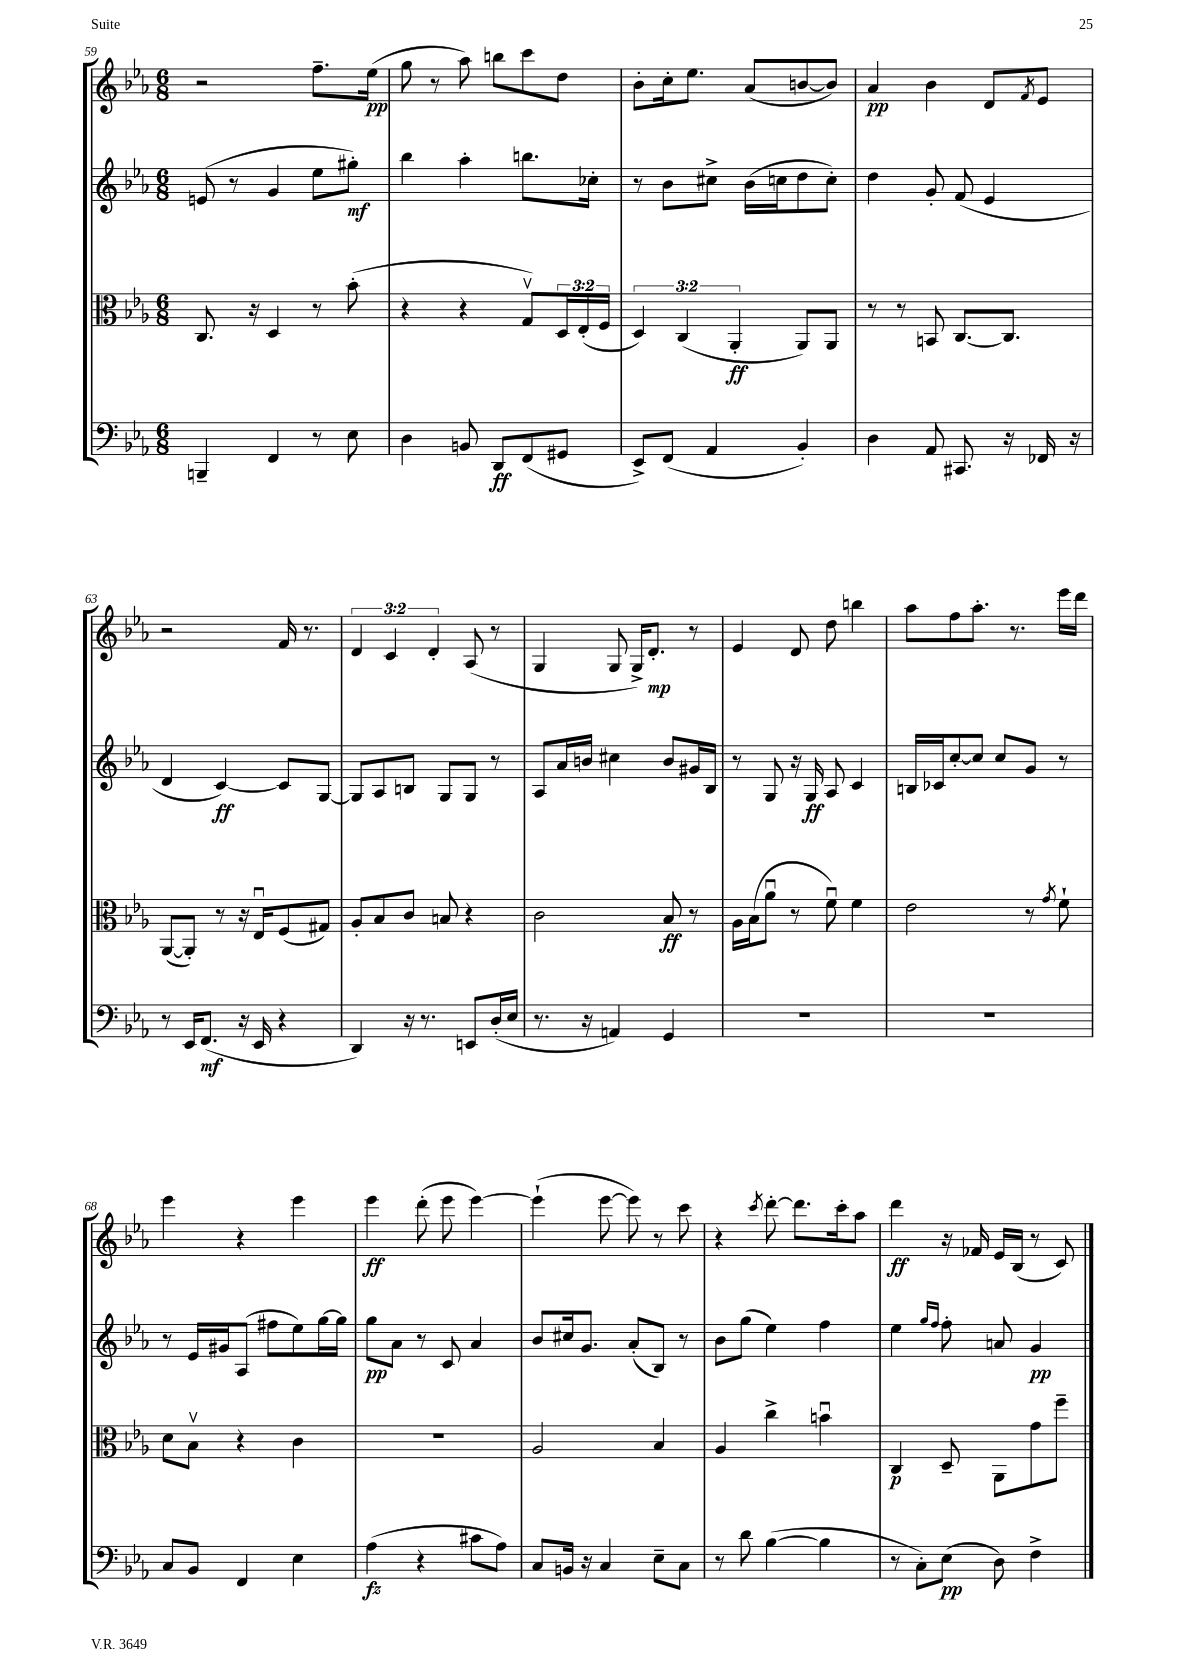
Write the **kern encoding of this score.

**kern	**kern	**kern	**kern
*staff4	*staff3	*staff2	*staff1
*clefF4	*clefC3	*clefG2	*clefG2
*k[b-e-a-]	*k[b-e-a-]	*k[b-e-a-]	*k[b-e-a-]
*M6/8	*M6/8	*M6/8	*M6/8
4BBB~/	8.C/	(8e/	2r
.	.	8r	.
.	16r	.	.
4FF/	4D/	4g/	.
8r	8r	8ee-\L	8.ff~\L
8E-\	(8b-'\	8gg#'\J)	.
.	.	.	(16ee-\Jk
=	=	=	=
4D\	4r	4bb-\	8gg\
.	.	.	8r
8BB/	4r	4aa-'\	8aa-\)
8DD/L	.	.	8bb\L
(8FF/	8Gv/L)	8.bb\L	8ccc\
8GG#/J	24D/L	.	8dd\J
.	(24E-'/	.	.
.	.	16cc-'\Jk	.
.	24F/JJ	.	.
=	=	=	=
8EE-^/L)	6D/)	8r	8b-'\L
(8FF/J	.	8b-\L	16cc'\k
.	(6C/	.	.
.	.	.	8.ee-\J
4AA-/	.	8cc#^\J	.
.	6AA-'/	.	.
.	.	(16b-\LL	(8a-/L
.	.	16cc\J	.
4BB-'/)	8AA-/L)	8dd\	[8b/
.	8AA-/J	8cc'\J)	8b/]J)
=	=	=	=
4D\	8r	4dd\	4a-/
.	8r	.	.
8AA-/	8BB/	8g'/	4b-\
8.CC#/	[8.C/L	(8f/	.
.	.	4e-/	8d/L
16r	8.C/]J	.	.
.	.	.	8qf/
16FF-/	.	.	8e-/J
16r	.	.	.
=	=	=	=
8r	([8AA-/L	4d/	2r
16EE-/LK	8AA-'/]J)	.	.
(8.FF/J	.	.	.
.	8r	[4c/)	.
16r	16r	.	.
16EE-/	16E-u/LK	.	.
4r	(8F/	8c/]L	16f/
.	.	.	8.r
.	8G#/J)	[8G/J	.
=	=	=	=
4DD/)	8A-'/L	8G/]L	6d/
.	8B-/	8A-/	.
.	.	.	6c/
16r	8c/J	8B/J	.
8.r	.	.	.
.	.	.	6d'/
.	8B/	8G/L	.
8EE/L	4r	8G/J	(8A-/
(16D'/L	.	8r	8r
16E-/JJ	.	.	.
=	=	=	=
8.r	2c\	8A-/L	4G/
.	.	16a-/L	.
16r	.	16b/JJ	.
4AA/)	.	4cc#\	8G/
.	.	.	16G^/LK)
.	.	.	8.d'/J
4GG/	8B-/	8b/L	.
.	8r	16g#/L	8r
.	.	16B-/JJ	.
=	=	=	=
2.r	16A-\LL	8r	4e-/
.	(16B-\J	.	.
.	8a-u\J	8G/	.
.	8r	16r	8d/
.	.	16G/	.
.	8fu\)	8A-/	8dd\
.	4f\	4c/	4bb\
=	=	=	=
2.r	2e-\	16B/LL	8aa-\L
.	.	16c-/J	.
.	.	[8cc'/	8ff\
.	.	8cc/]J	8.aa-'\J
.	.	8cc/L	.
.	.	.	8.r
.	8r	8g/J	.
.	8qg/	.	.
.	8f`\	8r	16eee-\LL
.	.	.	16ddd\JJ
=	=	=	=
8C/L	8d\L	8r	4eee-\
8BB-/J	8B-v\J	16e-/LL	.
.	.	16g#/J	.
4FF/	4r	(8A-/J	4r
.	.	8ff#\L	.
4E-\	4c\	8ee-\)	4eee-\
.	.	[16gg\L	.
.	.	16gg\]JJ	.
=	=	=	=
(4A-\	2.r	8gg\L	4eee-\
.	.	8a-\J	.
4r	.	8r	(8ddd'\
.	.	8c/	8eee-\
8c#\L	.	4a-/	[4eee-\)
8A-\J)	.	.	.
=	=	=	=
8C/L	2A-/	8b-/L	(4eee-`\]
16BB/Jk	.	16cc#/k	.
16r	.	8.g/J	.
4C/	.	.	[8eee-\
.	.	(8a-'/L	8eee-\])
8E-~\L	4B-/	8B-/J)	8r
8C\J	.	8r	8ccc\
=	=	=	=
8r	4A-/	8b-\L	4r
8d\	.	(8gg\J	.
.	.	.	8qccc/
([4B-\	4cc^\	4ee-\)	[8ddd'\
.	.	.	8.ddd\]L
4B-\]	4bu\	4ff\	.
.	.	.	16ccc'\k
.	.	.	8aa-\J
=	=	=	=
8r	4C/	4ee-\	4ddd\
8C'\L)	.	.	.
.	.	16qqgg/LL	.
.	.	16qqff/JJ	.
(8E-\J	8D~/	8ff'\	16r
.	.	.	16f-/
8D\)	8AA-\L	8a/	16e-/LL
.	.	.	(16B-/JJ
4F^\	8g\	4g/	8r
.	8ff~\J	.	8c/)
==	==	==	==
*-	*-	*-	*-
